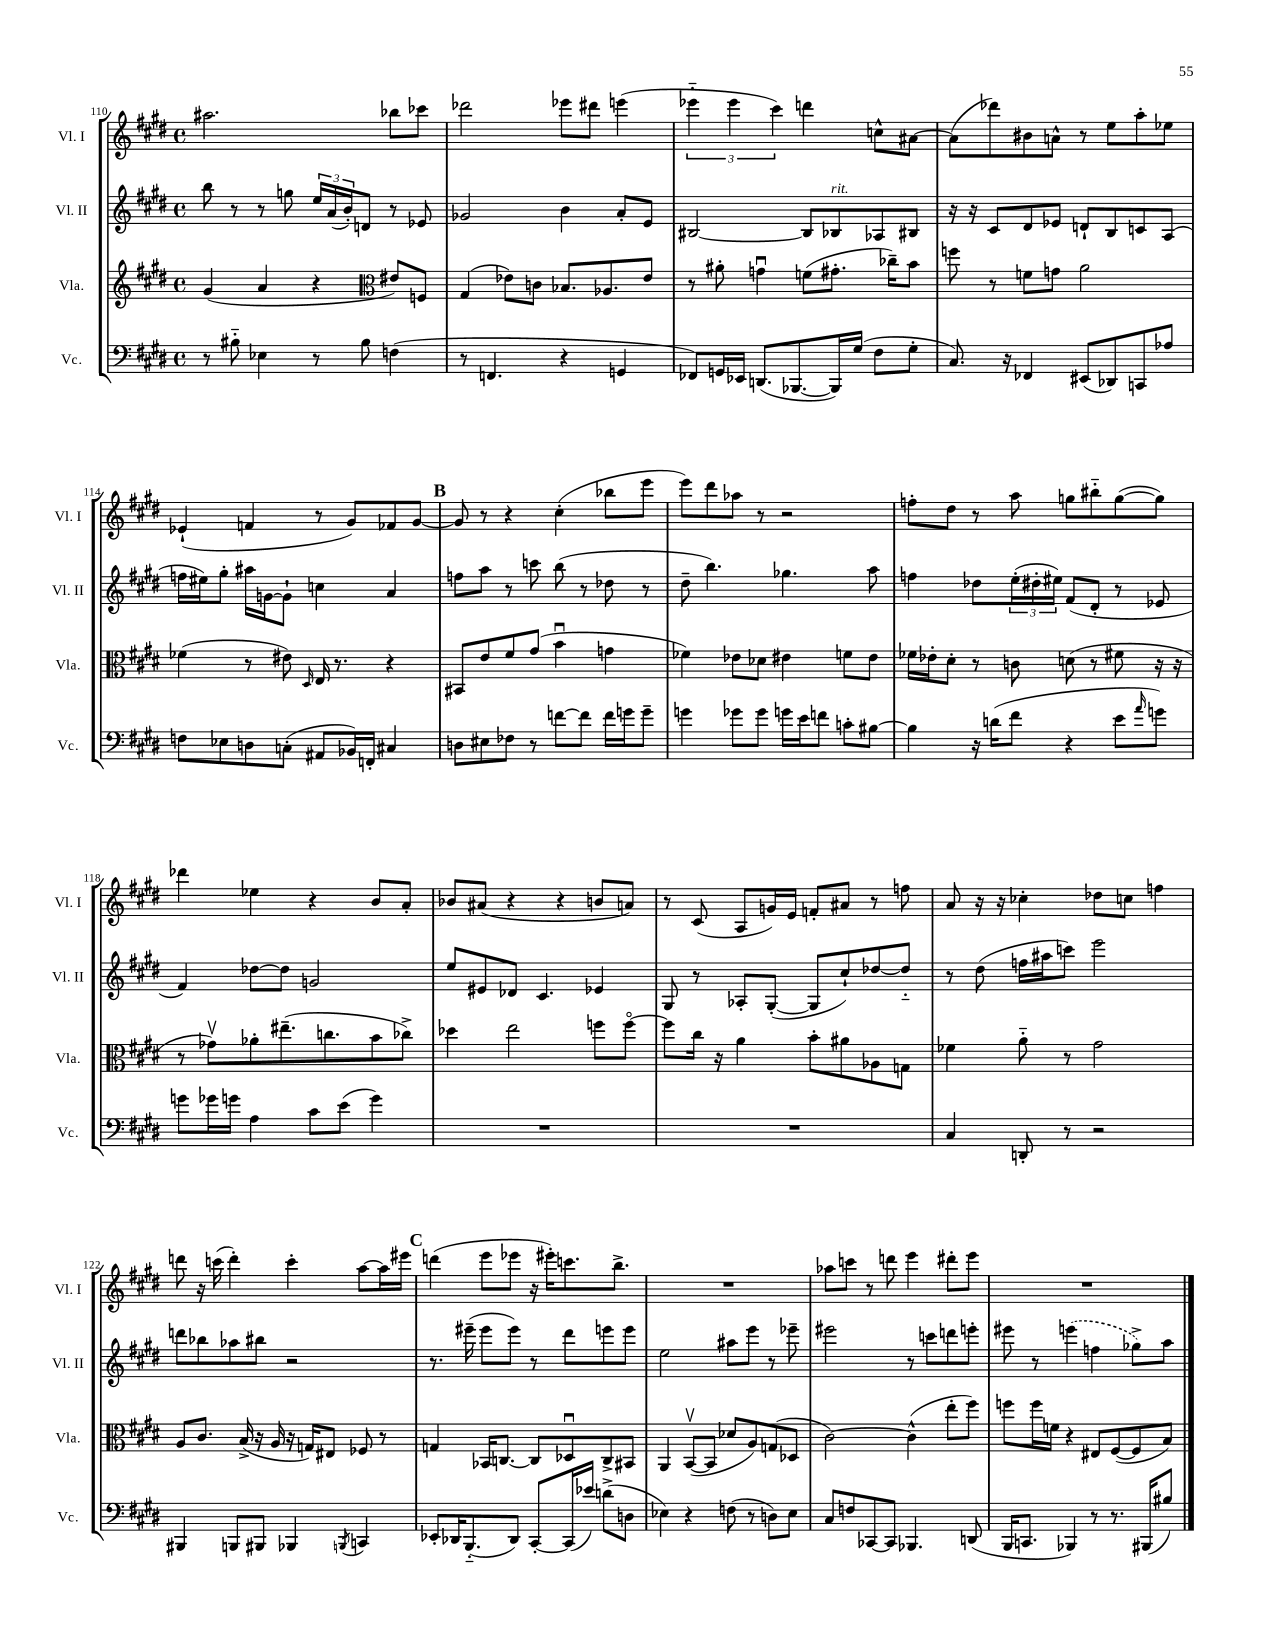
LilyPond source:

<<
\new StaffGroup <<
\new Staff = "s0" \with { instrumentName = "Vl. I" shortInstrumentName = "Vl. I" } {
    \clef treble \key e \major \defaultTimeSignature \time 4/4
    ais''2. bes''8 ces'''8 |
    des'''2 ees'''8 dis'''8 e'''4( |
    \tuplet 3/2 { ees'''4-_ ees'''4 cis'''4) } d'''4 c''8-^ ais'8~ |
    ais'8( des'''8) bis'8 a'8-^ r8 e''8 a''8-. ees''8 |
    ees'4-!( f'4 r8 gis'8) fes'8 gis'8~ |
    \mark \markup { \bold "B" } gis'8 r8 r4 cis''4-.( bes''8 e'''8 |
    e'''8) dis'''8 aes''8 r8 r2 |
    f''8-. dis''8 r8 a''8 g''8 bis''8-_ g''8~( g''8) |
    des'''4 ees''4 r4 b'8 a'8-. |
    bes'8 ais'8( r4 r4 b'8 a'8) |
    r8 cis'8( a8 g'16) e'16 f'8-. ais'8 r8 f''8 |
    a'8 r16 r16 ces''4-. des''8 c''8 f''4 |
    d'''8 r16 c'''16( d'''4-.) c'''4-. a''8~ a''16 eis'''16 |
    \mark \markup { \bold "C" } d'''4( e'''8 ees'''8 r16 eis'''16-.) c'''8. b''8.-> |
    R1 |
    aes''8 c'''8 r8 d'''8 e'''4 dis'''8-. e'''8 |
    R1 \bar "|." |
}
\new Staff = "s1" \with { instrumentName = "Vl. II" shortInstrumentName = "Vl. II" } {
    \clef treble \key e \major \defaultTimeSignature \time 4/4
    b''8 r8 r8 g''8 \tuplet 3/2 { e''16 a'16( b'16-.) } d'8 r8 ees'8 |
    ges'2 b'4 a'8-. e'8 |
    bis2~ bis8 bes8^\markup { \italic "rit." } aes8 bis8 |
    r16 r16 cis'8 dis'8 ees'8 d'8-! b8 c'8 a8( |
    f''16 eis''16) gis''8-. ais''16 g'16~ g'8-! c''4 a'4 |
    \mark \markup { \bold "B" } f''8 a''8 r8 c'''8 b''8( r8 des''8 r8 |
    dis''8-- b''4.) ges''4. a''8 |
    f''4 des''8 \tuplet 3/2 { e''16-.( dis''16-. eis''16) } fis'8( dis'8-. r8 ees'8 |
    fis'4) des''8~ des''8 g'2 |
    e''8 eis'8 des'8 cis'4. ees'4 |
    gis8 r8 aes8-. gis8~-.( gis8 cis''8-!) des''8~ des''8-_ |
    r8 dis''8( f''16 ais''16 c'''8) e'''2 |
    d'''8 bes''8 aes''8 bis''8 r2 |
    \mark \markup { \bold "C" } r8. eis'''16--( eis'''8 eis'''8) r8 dis'''8 e'''8 e'''8 |
    e''2 ais''8 e'''8 r8 ees'''8-- |
    eis'''2 r8 c'''8 d'''8 e'''8-. |
    eis'''8 r8 \once \slurDashed e'''4( f''4 ges''8->) a''8 \bar "|." |
}
\new Staff = "s2" \with { instrumentName = "Vla." shortInstrumentName = "Vla." } {
    \clef treble \key e \major \defaultTimeSignature \time 4/4
    gis'4( a'4 r4 \clef alto eis'8) f8 |
    gis4( ees'8) c'8 bes8. aes8. ees'8 |
    r8 ais'8-. g'4\downbow f'8( gis'8.-. ces''16--) b'8 |
    f''8 r8 f'8 g'8 a'2 |
    fes'4( r8 eis'8) \grace { dis16 } e16 r8. r4 |
    \mark \markup { \bold "B" } bis,8 e'8 fis'8 gis'8( b'4\downbow g'4 |
    fes'4) ees'8 des'8 eis'4 f'8 eis'8 |
    fes'16 ees'16-. dis'8-. r8 c'8 d'8( r8 fis'8 r16 r16 |
    r8 ges'8\upbow) aes'8-. eis''8.--( c''8. b'8 ces''8->) |
    des''4 e''2 f''8 f''8~\flageolet |
    f''8 cis''16 r16 a'4 b'8-. ais'8 aes8 g8 |
    fes'4 a'8-_ r8 gis'2 |
    a8 cis'8. b16->( r16 a16 r16 g16) eis8 fes8 r8 |
    \mark \markup { \bold "C" } g4 bes,16 c8.~ c8 des8\downbow c8-> bis,8 |
    a,4 b,8~\upbow( b,8 des'8 a8) g8( des8 |
    cis'2~) cis'4-^( e''8-. fis''8) |
    f''8 f''16 f'16 r4 eis8 fis8~( fis8 b8) \bar "|." |
}
\new Staff = "s3" \with { instrumentName = "Vc." shortInstrumentName = "Vc." } {
    \clef bass \key e \major \defaultTimeSignature \time 4/4
    r8 bis8-_ ees4 r8 bis8 f4( |
    r8 f,4. r4 g,4 |
    fes,8) g,16 ees,16 d,8.( bes,,8.~ bes,,16) gis16( fis8 gis8-. |
    cis8.) r16 fes,4 eis,8( des,8) c,8 aes8 |
    f8 ees8 d8 c8-.( ais,8 bes,16) f,16-. cis4 |
    \mark \markup { \bold "B" } d8 eis8 fes8 r8 f'8~ f'8 f'16 g'16 g'8-- |
    g'4 ges'8 ges'8 g'16 e'16 f'8 c'8-. bis8~ |
    bis4 r16 d'16( fis'8 r4 e'8 \grace { a'16 } g'8) |
    g'8 ges'16 g'16 a4 cis'8 e'8( g'4) |
    R1 |
    R1 |
    cis4 d,8-. r8 r2 |
    bis,,4 b,,8 bis,,8 bes,,4 \acciaccatura { b,,8 } c,4 |
    \mark \markup { \bold "C" } ees,8-. des,16 b,,8.-_( des,8) cis,8~-. cis,16( ees'16) d'8->( d8 |
    ees4) r4 f8( r8 d8) ees8 |
    cis8 f8 ces,8~ ces,8 bes,,4. d,8( |
    b,,16 c,8. bes,,4) r8 r8. bis,,16( bis8) \bar "|." |
}
>>
>>
\layout { \context { \Score currentBarNumber = #110 } }
